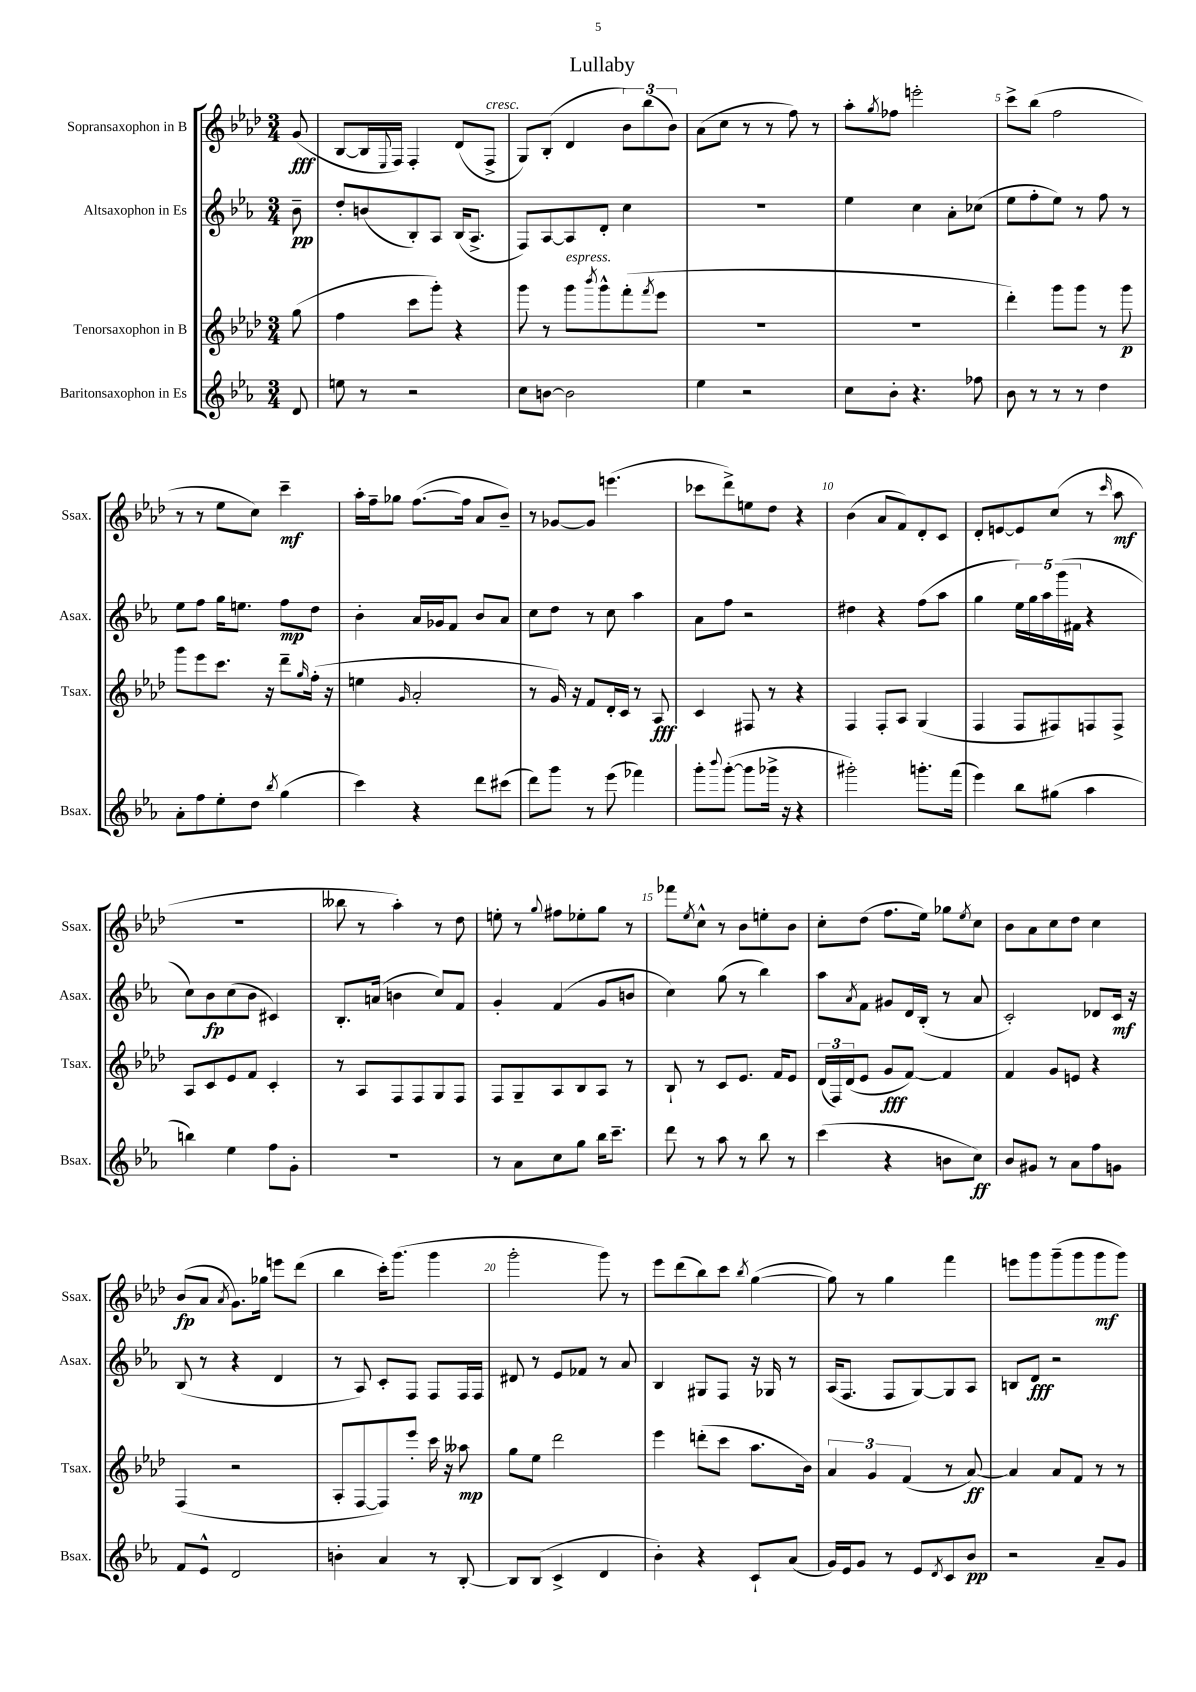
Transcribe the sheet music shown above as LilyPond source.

\header { title = "Lullaby" }
<<
\new StaffGroup <<
\new Staff = "s0" \with { instrumentName = "Sopransaxophon in B" shortInstrumentName = "Ssax." } {
    \clef treble \key aes \major \numericTimeSignature \time 3/4 \partial 8
    g'8\fff( |
    bes8~ bes16 \appoggiatura { ees8 } f16) f4-. des'8( f8->^\markup { \italic "cresc." } |
    g8) bes8-.( des'4 \tuplet 3/2 { bes'8) bes''8( bes'8) } |
    aes'8( c''8 r8 r8 f''8) r8 |
    aes''8-. \acciaccatura { g''8 } fes''8 e'''2-. |
    c'''8-> bes''8( f''2 |
    r8 r8 ees''8 c''8) c'''4--\mf |
    aes''16-. f''16-- ges''8 f''8.~( f''16 aes'8 bes'8--) |
    r8 ges'8~ ges'8 e'''4.( |
    ces'''8 des'''8->) e''8 des''8 r4 |
    bes'4( aes'8 f'8) des'8-. c'8 |
    des'8-. e'8~ e'8 c''8( r8 \grace { c'''16 } aes''8\mf |
    R2. |
    beses''8 r8 aes''4-.) r8 des''8 |
    e''8-. r8 \appoggiatura { g''8 } fis''8 ees''8-. g''8 r8 |
    fes'''8 \acciaccatura { ees''8 } c''8-^ r8 bes'8 e''8-. bes'8 |
    c''8-. des''8( f''8. ees''16) ges''8 \acciaccatura { ees''8 } c''8 |
    bes'8 aes'8 c''8 des''8 c''4 |
    bes'8\fp( aes'8 \acciaccatura { aes'8 } g'8.) ges''16 e'''8 des'''8( |
    bes''4 c'''16-.) g'''8.( g'''4 |
    g'''2-. g'''8) r8 |
    ees'''8 des'''8( bes''8) c'''8 \acciaccatura { bes''8 } g''4~( |
    g''8) r8 g''4 f'''4 |
    e'''8 g'''8 g'''8--( g'''8 g'''8\mf g'''8) \bar "|." |
}
\new Staff = "s1" \with { instrumentName = "Altsaxophon in Es" shortInstrumentName = "Asax." } {
    \clef treble \key ees \major \numericTimeSignature \time 3/4 \partial 8
    bes'8--\pp |
    d''8-. b'8( bes8-.) aes8 bes16( aes8.-> |
    f8) aes8~ aes8 d'8-. c''4 |
    R2. |
    ees''4 c''4 aes'8-. ces''8( |
    ees''8 f''8-. ees''8) r8 f''8 r8 |
    ees''8 f''8 g''16 e''8. f''8\mp d''8 |
    bes'4-. aes'16 ges'16 f'8 bes'8 aes'8 |
    c''8 d''8 r8 c''8 aes''4 |
    aes'8 f''8 r2 |
    dis''4 r4 f''8( aes''8 |
    g''4 \tuplet 5/4 { ees''16) g''16 aes''16 g'''16( fis'16 } r4 |
    c''8) bes'8\fp c''8( bes'8 cis'4) |
    bes8.-. a'16( b'4 c''8) f'8 |
    g'4-. f'4( g'8 b'8 |
    c''4) g''8( r8 bes''4) |
    aes''8 \acciaccatura { aes'8 } f'8 gis'8 d'16 bes16-.( r8 aes'8 |
    c'2-.) des'8 c'16\mf r16 |
    bes8( r8 r4 d'4 |
    r8 aes8) c'8-. f8 f8 f16 f16 |
    dis'8 r8 ees'8 fes'8 r8 aes'8 |
    bes4 gis8 f8 r16 ges16 r8 |
    aes16( f8. f8 g8~) g8 aes8 |
    b8 d'8\fff r2 \bar "|." |
}
\new Staff = "s2" \with { instrumentName = "Tenorsaxophon in B" shortInstrumentName = "Tsax." } {
    \clef treble \key aes \major \numericTimeSignature \time 3/4 \partial 8
    g''8( |
    f''4 c'''8 g'''8-.) r4 |
    g'''8 r8 g'''8^\markup { \italic "espress." } \acciaccatura { bes'''8 } g'''8-^ f'''8-.( \acciaccatura { f'''8 } ees'''8 |
    R2. |
    R2. |
    des'''4-.) g'''8 g'''8 r8 g'''8\p |
    g'''8 ees'''8 c'''8. r16 des'''8-- \grace { g''16 } f''16-.( r16 |
    e''4 \grace { g'16 } aes'2-. |
    r8 g'16) r16 f'8 des'16-. c'16 r8 aes8\fff |
    c'4 fis8 r8 r4 |
    f4 f8-. aes8 g4( |
    f4 f8 fis8) f8 f8-> |
    aes8 c'8 ees'8 f'8 c'4-. |
    r8 aes8 f8 f8 g8 f8 |
    f8 g8-- aes8 bes8 aes8 r8 |
    bes8-! r8 c'8 ees'8. f'16 ees'8 |
    \tuplet 3/2 { des'16( f16) des'16( } ees'8 g'8\fff f'8~) f'4 |
    f'4 g'8 e'8 r4 |
    f4( r2 |
    aes8-. f8~ f8) ees'''8-. c'''16 r16 aeses''8\mp |
    g''8 ees''8 des'''2 |
    ees'''4 d'''8-.( c'''8 aes''8. bes'16) |
    \tuplet 3/2 { aes'4 g'4 f'4( } r8 aes'8~\ff) |
    aes'4 aes'8 f'8 r8 r8 \bar "|." |
}
\new Staff = "s3" \with { instrumentName = "Baritonsaxophon in Es" shortInstrumentName = "Bsax." } {
    \clef treble \key ees \major \numericTimeSignature \time 3/4 \partial 8
    d'8 |
    e''8 r8 r2 |
    c''8 b'8~ b'2 |
    ees''4 r2 |
    c''8 bes'8-. r4. fes''8 |
    bes'8 r8 r8 r8 d''4 |
    aes'8-. f''8 ees''8-. d''8 \acciaccatura { bes''8 } g''4( |
    c'''4) r4 d'''8 cis'''8( |
    d'''8) g'''8 r8 ees'''8( fes'''4) |
    g'''8-. \appoggiatura { bes'''8 } g'''8~-.( g'''8 ges'''16-> r16 r4 |
    gis'''2-.) g'''8.-. f'''16( |
    ees'''4) bes''8 gis''8( aes''4 |
    b''4) ees''4 f''8 g'8-. |
    R2. |
    r8 aes'8 c''8 g''8 bes''16 c'''8.-- |
    d'''8 r8 aes''8 r8 bes''8 r8 |
    c'''4( r4 b'8 c''8\ff) |
    bes'8 gis'8 r8 aes'8 f''8 g'8 |
    f'8 ees'8-^ d'2 |
    b'4-. aes'4 r8 bes8~-. |
    bes8 bes8( c'4-> d'4 |
    bes'4-.) r4 c'8-! aes'8( |
    g'16) ees'16 g'8 r8 ees'8 \acciaccatura { d'8 } c'8 bes'8\pp |
    r2 aes'8-- g'8 \bar "|." |
}
>>
>>
\layout { \context { \Score \override BarNumber.break-visibility = ##(#f #t #t) barNumberVisibility = #(every-nth-bar-number-visible 5) } }
